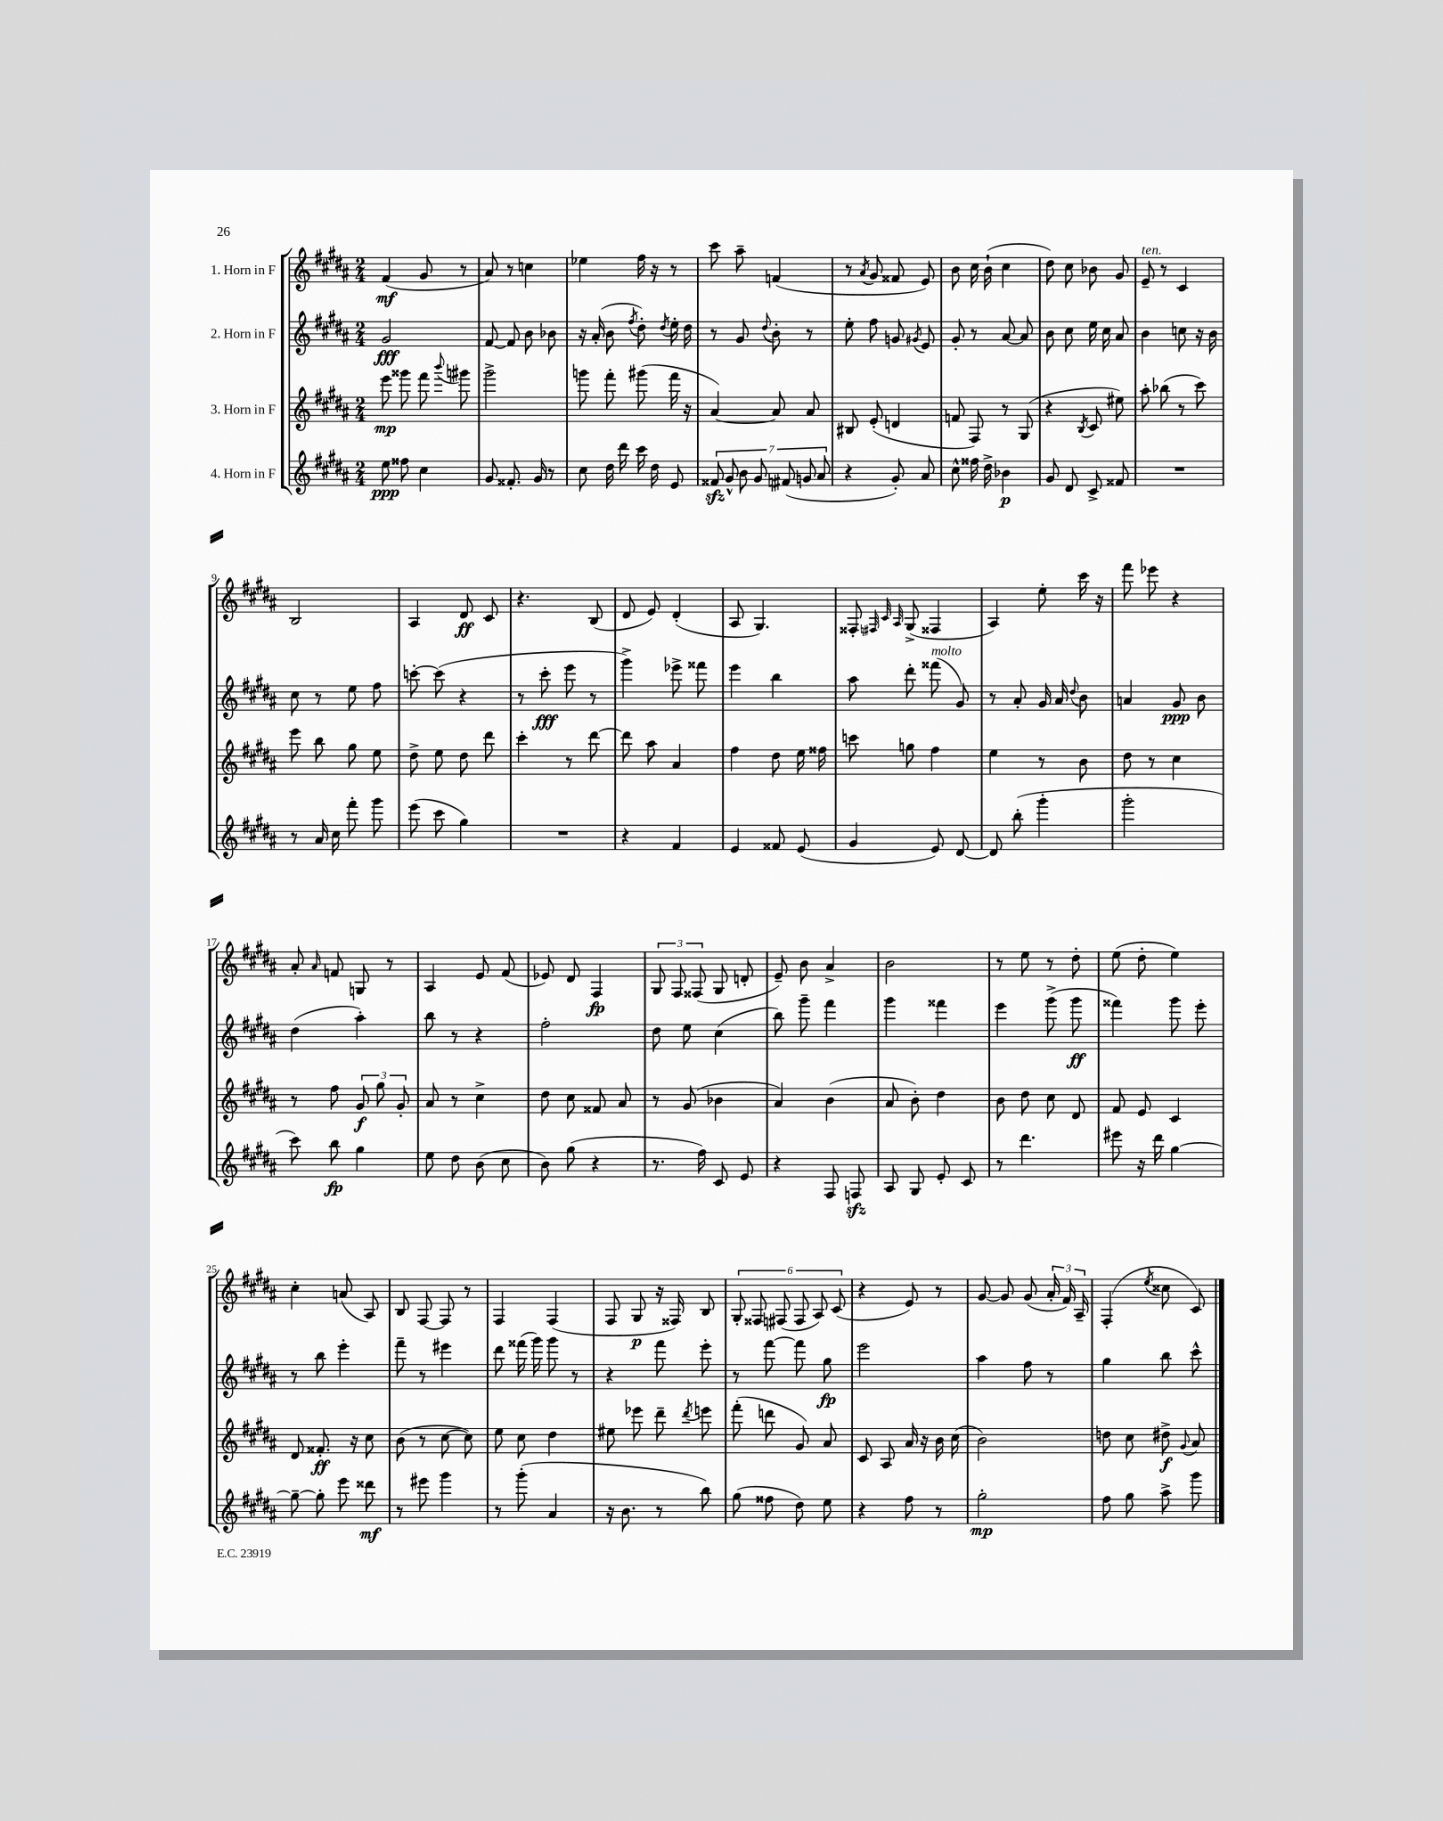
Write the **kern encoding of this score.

**kern	**kern	**kern	**kern
*staff4	*staff3	*staff2	*staff1
*clefG2	*clefG2	*clefG2	*clefG2
*k[f#c#g#d#a#]	*k[f#c#g#d#a#]	*k[f#c#g#d#a#]	*k[f#c#g#d#a#]
*M2/4	*M2/4	*M2/4	*M2/4
8ee	8eee	2g#	(4f#
8ff##	8ggg##	.	.
4cc#	8fff#	.	8g#
.	8qqbbb	.	.
.	8ggg#	.	8r
=	=	=	=
8g#	2ggg#^	[8f#	8a#)
8.f##'	.	8f#]	8r
.	.	8b	4cc
16g#	.	.	.
8r	.	8b-	.
=	=	=	=
8cc#	8ggg	16r	4ee-
.	.	(16a#'	.
16dd#	8fff#'	8b	.
16ddd#	.	.	.
.	.	8qff#	.
16ccc#	(8ggg#	8dd#')	16ff#
16dd#	.	.	16r
.	.	8qdd#	.
8e	16fff#	16ee'	8r
.	16r	16dd#	.
=	=	=	=
14f##	[4a#)	8r	8ccc#
14g#^^	.	.	.
.	.	8g#	8aa#~
14b	.	.	.
14g#	.	.	.
.	.	8qqdd#	.
.	8a#]	8b'	(4f
(14f#	.	.	.
14g	.	.	.
.	8a#	8r	.
14a#	.	.	.
=	=	=	=
4r	8B#	8ee'	8r
.	.	.	8qa#
.	(8e'	8ff#	8g#
8g#')	4d	8g	8f##
.	.	8qg#	.
8a#	.	8e	8e)
=	=	=	=
8cc#^^	8f	8g#'	8b
16ff##	8F#)	8r	16cc#
16dd#^	.	.	(16b`
4b-	8r	[8a#	4cc#
.	(8G#	8a#]	.
=	=	=	=
8g#	4r	8b	8dd#)
8d#	.	8cc#	8cc#
.	8qB	.	.
8c#^	8c#	16ee	8b-
.	.	16cc#	.
8f##	8ee#)	8a#	8g#
=	=	=	=
2r	8aa#'	4b	8e~
.	(8bb-	.	8r
.	8r	8cc	4c#
.	8ccc#)	16r	.
.	.	16b	.
=	=	=	=
8r	8eee	8cc#	2B
16a#	8bb	8r	.
16cc#	.	.	.
8fff#'	8gg#	8ee	.
8ggg#	8ee	8ff#	.
=	=	=	=
(8eee	8dd#^	[8ccc'	4A#
8ccc#	8ee	(8ccc]	.
4gg#)	8dd#	4r	8d#
.	8ddd#	.	8c#
=	=	=	=
2r	4ccc#'	8r	4.r
.	.	8ccc#'	.
.	8r	8eee	.
.	[8ddd#	8r	(8B
=	=	=	=
4r	8ddd#]	4ggg#^)	8d#
.	8aa#	.	8e)
4f#	4a#	8eee-^	(4d#'
.	.	8fff##	.
=	=	=	=
4e	4ff#	4eee	8A#
.	.	.	4.G#)
8f##	8dd#	4bb	.
(8e	16ee	.	.
.	16ff##	.	.
=	=	=	=
4g#	8ccc	8aa#	8F##'
.	.	.	32qqF#
.	.	.	32qqc#
.	.	.	32qqA#
.	8gg	8ddd#'	(8G#^
8e)	4ff#	(8fff##	4F##
[8d#	.	8g#)	.
=	=	=	=
8d#]	4ee	8r	4A#)
(8bb'	.	8a#'	.
4ggg#'	8r	16g#	8ee'
.	.	16a#	.
.	.	8qqdd#	.
.	8b	8b	16ccc#
.	.	.	16r
=	=	=	=
2ggg#'	8dd#	4a	8fff#
.	8r	.	8eee-
.	4cc#	8g#	4r
.	.	8b	.
=	=	=	=
8ccc#)	8r	(4dd#	8a#'
.	.	.	16qqa#
8bb	8ff#	.	8f
4gg#	12g#	4aa#')	8G
.	12gg#	.	.
.	.	.	8r
.	12g#'	.	.
=	=	=	=
8ee	8a#	8bb	4A#
8dd#	8r	8r	.
(8b	4cc#^	4r	8e
8cc#	.	.	(8f#
=	=	=	=
8b)	8dd#	2ff#'	8e-)
(8gg#	8cc#	.	8d#
4r	8f##	.	4F#
.	8a#	.	.
=	=	=	=
8.r	8r	8dd#	12G#
.	.	.	12F#
.	(8g#	8ee	.
.	.	.	(12F##
16ff#)	.	.	.
8c#	4b-	(4cc#	8G#
8e	.	.	8d'
=	=	=	=
4r	4a#)	8bb)	8e~)
.	.	8ggg#~	8b
8F#	(4b	4fff#	4a#^
8F	.	.	.
=	=	=	=
8A#	8a#	4ggg#	2b
8G#	8b')	.	.
8e'	4dd#	4fff##	.
8c#	.	.	.
=	=	=	=
8r	8b	4eee	8r
4.ddd#	8dd#	.	8ee
.	8cc#	(8ggg#^	8r
.	8d#	8ggg#	8dd#'
=	=	=	=
8eee#	8f#	4fff##)	(8ee
16r	8e	.	8dd#'
16ddd#	.	.	.
[4gg#	4c#	8ggg#	4ee)
.	.	8eee'	.
=	=	=	=
8gg#~_	8d#	8r	4cc#'
8gg#']	8.f##'	8bb	.
8eee	.	4eee'	(8a
.	16r	.	.
8ddd##	8cc#	.	8A#)
=	=	=	=
8r	(8b	8fff#~	8B
8eee#	8r	8r	[8F#
4ggg#	[8cc#	4eee#	8F#]
.	8cc#])	.	8r
=	=	=	=
8r	8ee	8ddd#	4F#
(8ggg#'	8cc#	(16fff##	.
.	.	16ggg#)	.
4a#	4dd#	8ggg#	(4F#
.	.	8r	.
=	=	=	=
16r	8ee#	4r	8F#
8.b	.	.	.
.	8eee-	.	8G#
8r	8ddd#~	8fff#	16r
.	.	.	16F##)
.	8qddd#	.	.
8bb)	8eee	8eee'	8B
=	=	=	=
(8gg#	(8fff#'	8r	12G#'
.	.	.	12F##
8ff##	8ddd	[8fff#	.
.	.	.	(12F#
8dd#)	8g#)	8fff#]	12F#
.	.	.	12A#)
8ee	8a#	8gg#	.
.	.	.	(12c#
=	=	=	=
4r	8c#	2eee	4r
.	8A#	.	.
8ff#	16a#	.	8e)
.	16r	.	.
8r	16b	.	8r
.	(16cc#	.	.
=	=	=	=
2gg#'	2b)	4aa#	[8g#
.	.	.	8g#]
.	.	8ff#	(8g#
.	.	8r	24a#'
.	.	.	24f#)
.	.	.	24A#~
=	=	=	=
8ff#	8dd	4gg#	(4F#'
8gg#	8cc#	.	.
.	.	.	8qee
8aa#^	8dd#^	8bb	8cc##
.	8qqg#	.	.
8ggg#	8a#	8ccc#^^	8c#)
==	==	==	==
*-	*-	*-	*-
